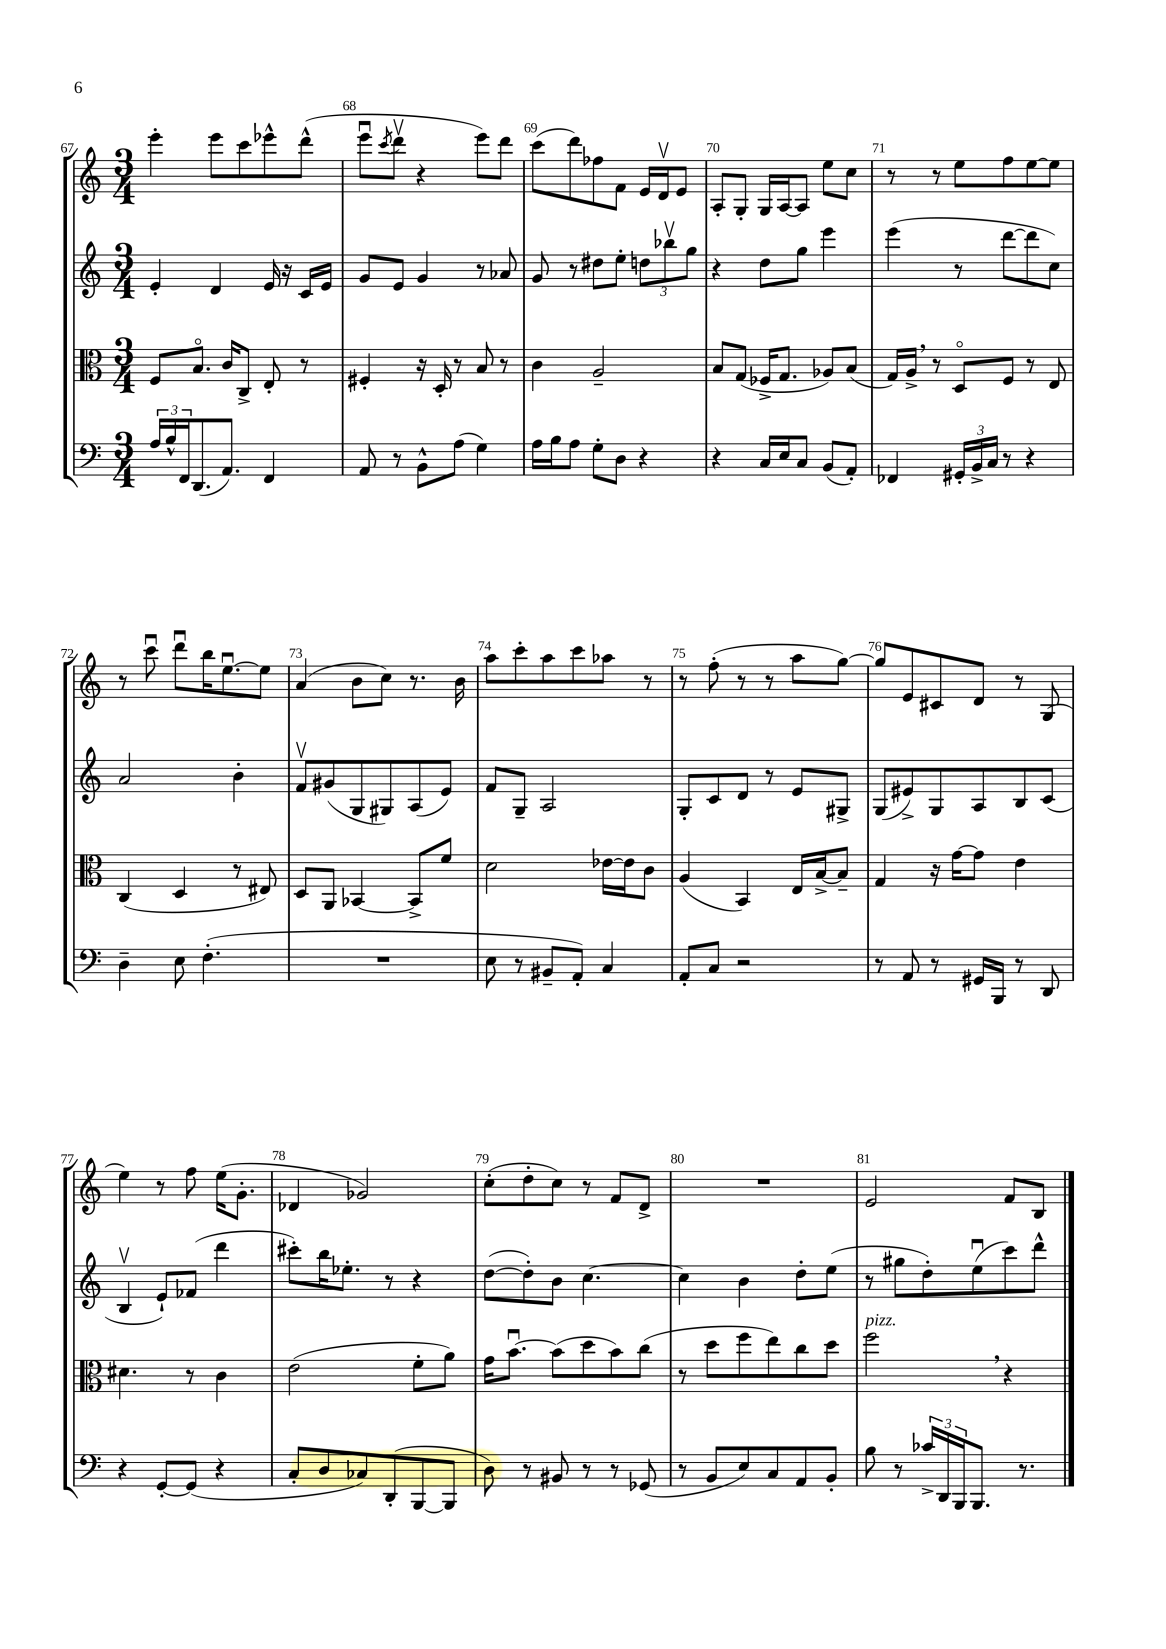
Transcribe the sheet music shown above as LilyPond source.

<<
\new StaffGroup <<
\new Staff = "s0" {
    \clef treble \key c \major \numericTimeSignature \time 3/4
    e'''4-. e'''8 c'''8 ees'''8-^ d'''8-^( |
    e'''8\downbow \acciaccatura { c'''8 } d'''8\upbow r4 e'''8) d'''8 |
    c'''8( d'''8) fes''8 f'8 e'16 d'16\upbow e'8 |
    a8-. g8-. g16 a16~ a8 e''8 c''8 |
    r8 r8 e''8 f''8 e''8~ e''8 |
    r8 c'''8\downbow d'''8\downbow b''16 e''8.~\downbow e''8 |
    a'4( b'8 c''8) r8. b'16 |
    a''8 c'''8-. a''8 c'''8 aes''8 r8 |
    r8 f''8-.( r8 r8 a''8 g''8~) |
    g''8 e'8 cis'8 d'8 r8 g8( |
    e''4) r8 f''8 e''16( g'8.-. |
    des'4 ges'2) |
    c''8-.( d''8-. c''8) r8 f'8 d'8-> |
    R2. |
    e'2 f'8 b8 \bar "|." |
}
\new Staff = "s1" {
    \clef treble \key c \major \numericTimeSignature \time 3/4
    e'4-. d'4 e'16 r16 c'16 e'16 |
    g'8 e'8 g'4 r8 aes'8 |
    g'8 r8 dis''8 e''8-. \tuplet 3/2 { d''8 bes''8\upbow g''8 } |
    r4 d''8 g''8 e'''4 |
    e'''4( r8 d'''8~ d'''8 c''8) |
    a'2 b'4-. |
    f'8\upbow gis'8( g8 gis8) a8( e'8) |
    f'8 g8-- a2 |
    g8-. c'8 d'8 r8 e'8 gis8-> |
    g8( eis'8->) g8 a8 b8 c'8( |
    b4\upbow e'8-!) fes'8( d'''4 |
    cis'''8-.) b''16 ees''8.-. r8 r4 |
    d''8~( d''8-.) b'8 c''4.~ |
    c''4 b'4 d''8-. e''8( |
    r8 gis''8 d''8-.) e''8\downbow( c'''8) d'''8-^ \bar "|." |
}
\new Staff = "s2" {
    \clef alto \key c \major \numericTimeSignature \time 3/4
    f8 b8.\flageolet c'16 c8-> e8-. r8 |
    fis4-. r16 d16-. r8 b8 r8 |
    c'4 a2-- |
    b8 g8( fes16-> g8. aes8) b8( |
    g16) a16-> \breathe r8 d8\flageolet f8 r8 e8 |
    c4( d4 r8 eis8) |
    d8 a,8 bes,4~ bes,8-> f'8 |
    d'2 ees'16~ ees'16 c'8 |
    a4( b,4) e16 b16~-> b8-- |
    g4 r16 g'16~ g'8 e'4 |
    dis'4. r8 c'4 |
    e'2( f'8-. a'8) |
    g'16 b'8.~\downbow b'8( d''8 b'8) c''8( |
    r8 d''8 f''8 e''8) c''8 d''8 |
    f''2^\markup { \italic "pizz." } \breathe r4 \bar "|." |
}
\new Staff = "s3" {
    \clef bass \key c \major \numericTimeSignature \time 3/4
    \tuplet 3/2 { a16 b16-^ f,16 } d,8.( a,8.) f,4 |
    a,8 r8 b,8-^ a8( g4) |
    a16 b16 a8 g8-. d8 r4 |
    r4 c16 e16 c8 b,8( a,8-.) |
    fes,4 \tuplet 3/2 { gis,16-. b,16-> c16 } r8 r4 |
    d4-- e8 f4.-.( |
    R2. |
    e8 r8 bis,8-- a,8-.) c4 |
    a,8-. c8 r2 |
    r8 a,8 r8 gis,16 b,,16 r8 d,8 |
    r4 g,8~-. g,8( r4 |
    c8-. d8 ces8) d,8-.( b,,8~ b,,8 |
    d8) r8 bis,8 r8 r8 ges,8( |
    r8 b,8 e8) c8 a,8 b,8-. |
    b8 r8 \tuplet 3/2 { ces'16-> d,16 b,,16 } b,,8. r8. \bar "|." |
}
>>
>>
\layout { \context { \Score currentBarNumber = #67 \override BarNumber.break-visibility = ##(#f #t #t) barNumberVisibility = #all-bar-numbers-visible } }
